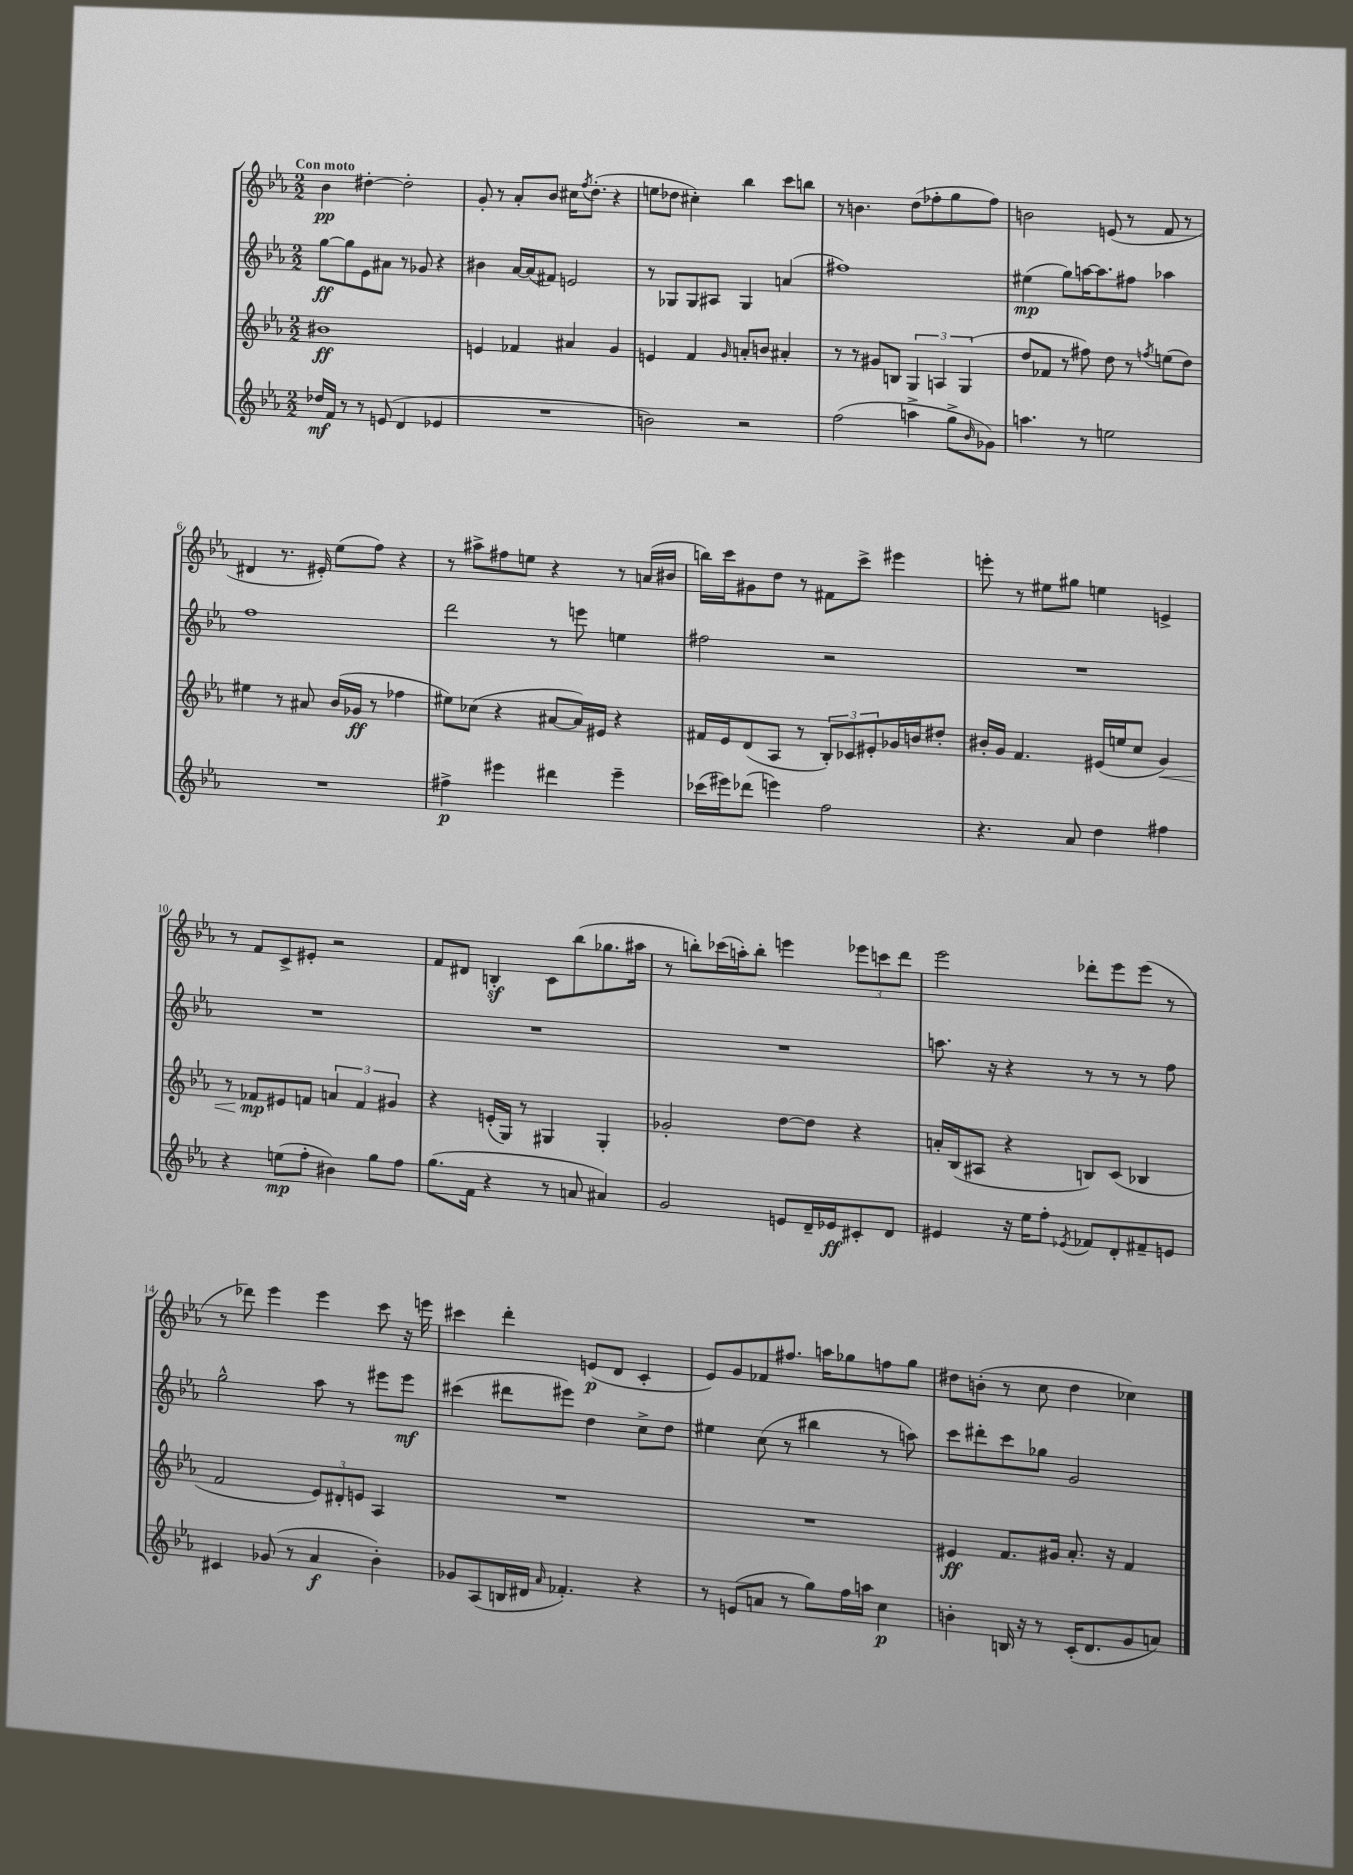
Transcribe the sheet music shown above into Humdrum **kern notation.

**kern	**kern	**kern	**kern
*staff4	*staff3	*staff2	*staff1
*clefG2	*clefG2	*clefG2	*clefG2
*k[b-e-a-]	*k[b-e-a-]	*k[b-e-a-]	*k[b-e-a-]
*M2/2	*M2/2	*M2/2	*M2/2
16dd-	1b#	[8gg	4b-
16f	.	.	.
8r	.	8gg]	.
8r	.	8e-	[4dd#'
(8e	.	8a#	.
4d	.	8r	2dd#']
.	.	8g-	.
4e-	.	4r	.
=	=	=	=
1r	4e	4b#	8g'
.	.	.	8r
.	4f-	[16a-	8a-'
.	.	(16a-]	.
.	.	8f#)	8b-
.	4a#	2e	16cc#
.	.	.	8qff
.	.	.	(8.dd'
.	4g	.	4r
=	=	=	=
2b)	4e	8r	8ee
.	.	8G-	8dd-
.	4f	8G-	4cc#')
.	.	8A#	.
.	16qqg	.	.
2r	8a'	4G-	4bb-
.	8b	.	.
.	4a#'	(4a	8ccc
.	.	.	8bb
=	=	=	=
(2ff	8r	1ff#)	8r
.	8r	.	4.b
.	8g#	.	.
.	8B	.	.
4aa^	6G	.	(8dd
.	.	.	8ff-'
.	6A	.	.
8gg^	.	.	8gg
.	(6G	.	.
16qqb-	.	.	.
8g-)	.	.	8ff-)
=	=	=	=
4.aa	8dd	(4ee#	2b
.	8f-	.	.
.	8r	8gg)	.
8r	8ff#)	[16aa	.
.	.	8.aa]	.
2ee	8dd	.	(8e
.	8r	8ff#	8r
.	8qff	.	.
.	(8ee	4aa-	8f
.	8dd)	.	8r
=	=	=	=
1r	4ee#	1ff	4d#
.	8r	.	8.r
.	8a#	.	.
.	.	.	16e#')
.	(16b-	.	(8ee-
.	16g-	.	.
.	8r	.	8ff)
.	4ff-	.	4r
=	=	=	=
4ff#^	8ee#)	2ddd	8r
.	(8cc-	.	8aa#^
4eee#	4r	.	8ff#
.	.	.	8ee
4ddd#	[8a#	8r	4r
.	16a#])	8eee	.
.	16e#	.	.
4eee#~	4r	4ee	8r
.	.	.	(16a
.	.	.	16b#
=	=	=	=
(16ccc-	16f#	2ff#	16bb)
16eee#)	16e-	.	16ccc
(8ddd-	(8d	.	8g#
4eee)	8A-	.	8dd
.	8r	.	8r
2ff	12B-')	2r	8f#
.	12c-	.	.
.	.	.	8ccc^
.	12e#'	.	.
.	16g-	.	4eee#
.	16b	.	.
.	8dd#'	.	.
=	=	=	=
4.r	16b#'	1r	8eee'
.	16g	.	.
.	4.f	.	8r
.	.	.	8ee#
8a-	.	.	8gg#
4dd	(16e#	.	4ee
.	16ee	.	.
.	8cc	.	.
4ff#	4g)	.	4e^
=	=	=	=
4r	8r	1r	8r
.	8f-	.	8f
(8ee	8e#	.	8c^
8ff'	8f	.	8e#'
4b#)	6a	.	2r
.	6f	.	.
8gg	.	.	.
.	6g#	.	.
8ff	.	.	.
=	=	=	=
(8.gg	4r	1r	8f
.	.	.	8d#
16f	.	.	.
4r	(16e'	.	4B'
.	16G)	.	.
.	8r	.	.
8r	4G#	.	8c
8a	.	.	(8bb-
4a#)	4G#'	.	8.gg-
.	.	.	16aa#
=	=	=	=
2g	2g-'	1r	8r
.	.	.	8bb')
.	.	.	(16ccc-
.	.	.	16aa')
.	.	.	8bb'
8e	[8dd	.	4eee
16d~	8dd]	.	.
16e-	.	.	.
8c#'	4r	.	12eee-
.	.	.	12ccc
8d	.	.	.
.	.	.	12ddd
=	=	=	=
4e#	16a'	8.aa	2eee-
.	(16B-	.	.
.	8A#	.	.
.	.	16r	.
16r	4r	4r	.
16ee-	.	.	.
8ff'	.	.	.
8qe-	.	.	.
8f-	8B)	8r	8ddd-'
8d'	(8c	8r	8eee-
8f#~	4B-	8r	(8eee-
8e	.	8ff	8r
=	=	=	=
4c#	2f	2gg^^	8r
.	.	.	8ddd-)
(8g-	.	.	4eee-
8r	.	.	.
4a-	12e-)	8aa-	4eee-
.	12d#'	.	.
.	.	8r	.
.	12e	.	.
4b-')	4A-	8eee#	8ccc
.	.	8eee#	16r
.	.	.	16eee
=	=	=	=
8g-	1r	(4ccc#	4ccc#
(8A-	.	.	.
16B	.	8ddd#	4ddd'
16d#	.	.	.
16qqa-	.	.	.
4.f-')	.	8eee#)	.
.	.	4dd	(8e
.	.	.	8d
4r	.	8cc^	4c'
.	.	8dd	.
=	=	=	=
8r	1r	4ee#	8e-)
(8e	.	.	8g
8a	.	(8cc	8f-
8r	.	8r	8.ff#
8gg)	.	4bb#	.
.	.	.	16aa
16ff	.	.	8gg-
16aa	.	.	.
4cc	.	8r	8ff
.	.	8aa)	8gg-
=	=	=	=
4b'	4e#	8ccc	8dd#
.	.	8ddd#'	(8b'
16B	8.f	8ccc	8r
16r	.	.	.
8r	.	8gg-	8cc
.	16g#	.	.
(16c'	8.a-'	2g	4dd#
8.d	.	.	.
.	16r	.	.
8g	4f	.	4cc-)
8a)	.	.	.
==	==	==	==
*-	*-	*-	*-
